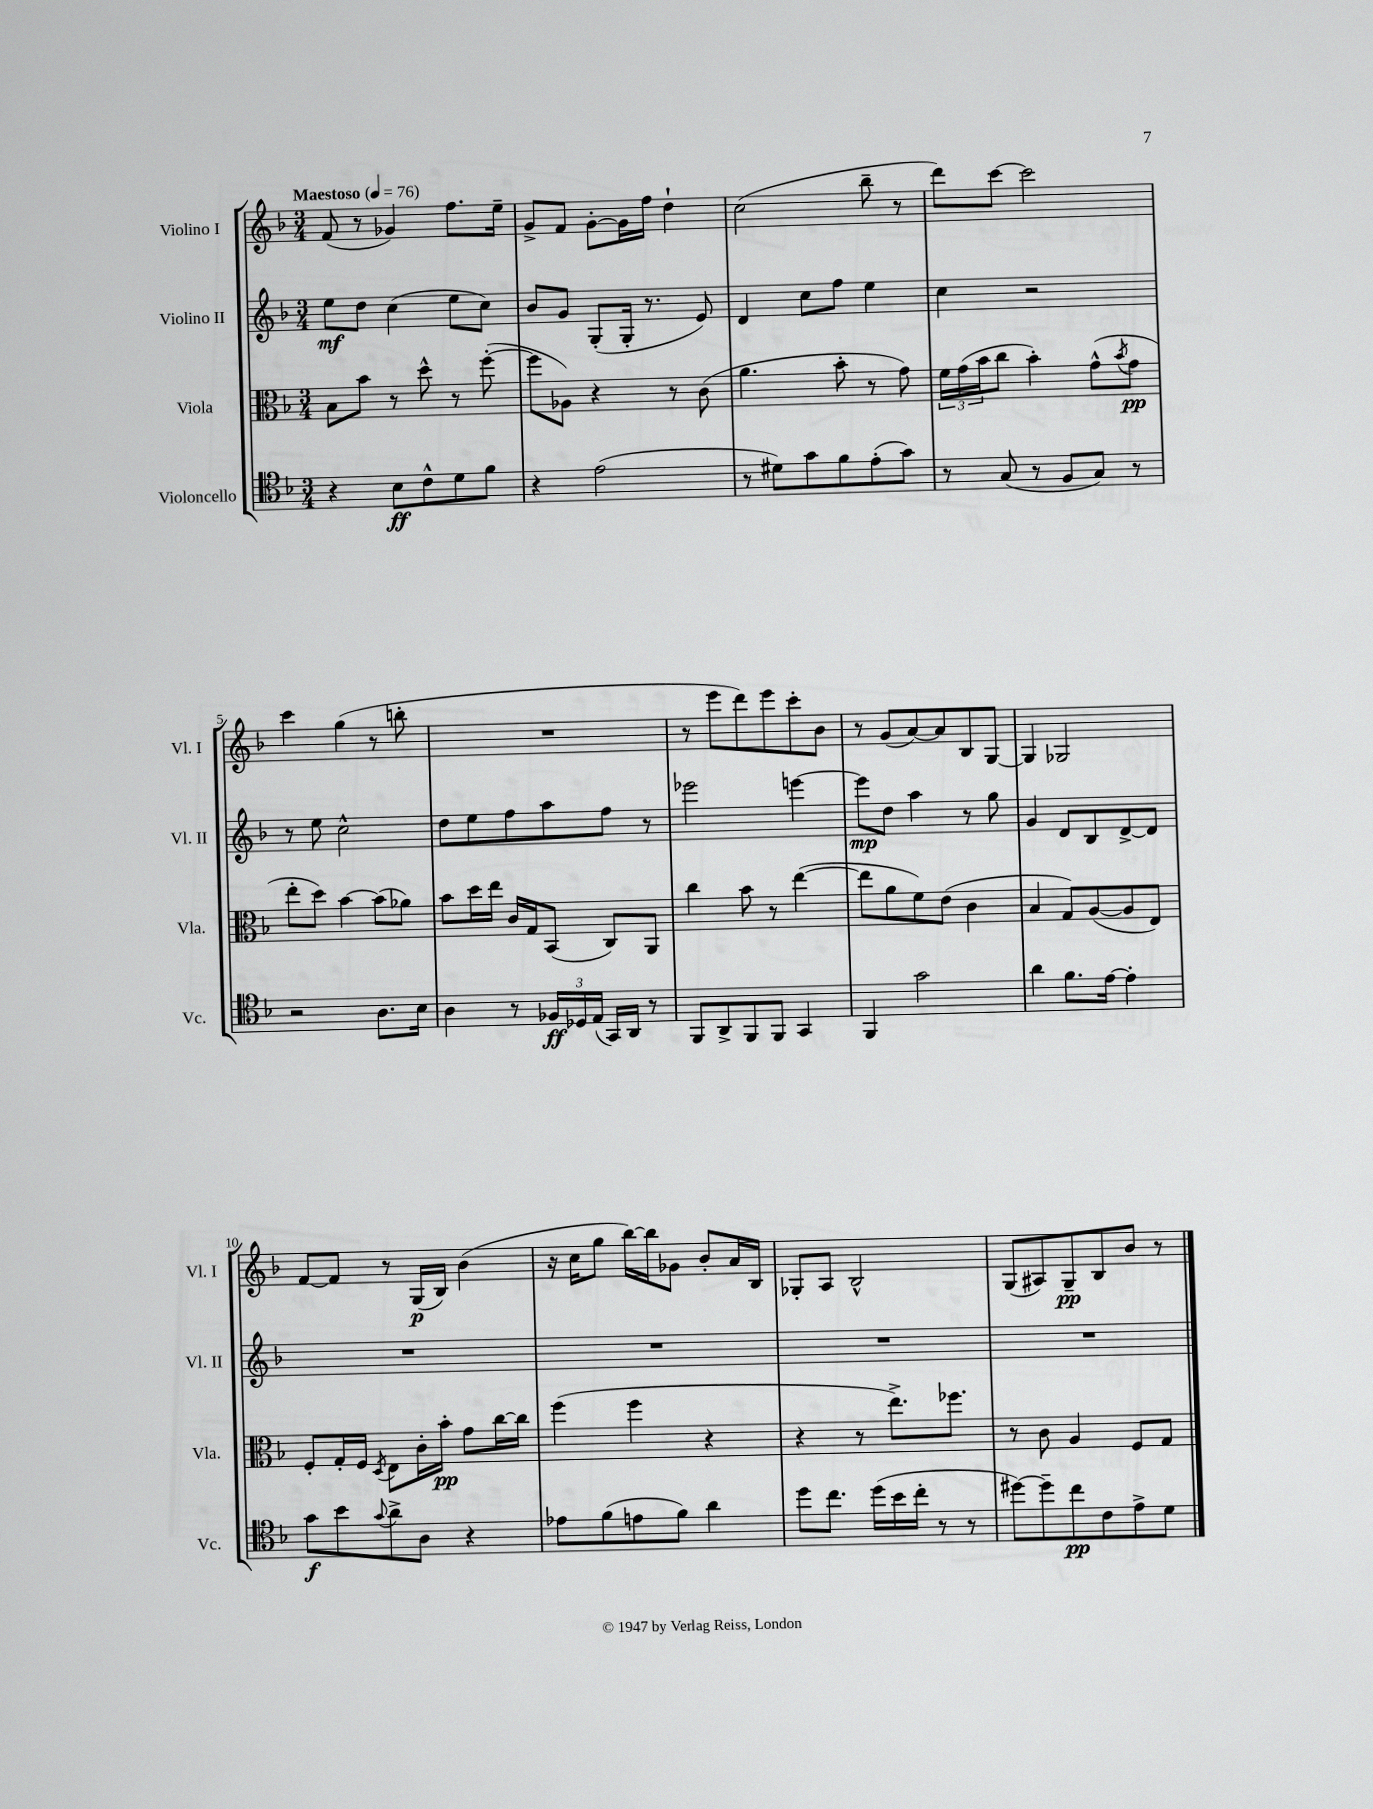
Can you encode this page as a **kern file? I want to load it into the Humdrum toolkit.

**kern	**kern	**kern	**kern
*staff4	*staff3	*staff2	*staff1
*clefC4	*clefC3	*clefG2	*clefG2
*k[b-]	*k[b-]	*k[b-]	*k[b-]
*M3/4	*M3/4	*M3/4	*M3/4
*MM76	*MM76	*MM76	*MM76
4r	8B-	8ee	(8f
.	8b-	8dd	8r
8B-	8r	(4cc	4g-)
8c^^	8dd^^	.	.
8d	8r	8ee	8.ff
8f	([8ff'	8cc)	.
.	.	.	16ee~
=	=	=	=
4r	8ff]	8b-	8g^
.	8A-)	8g	8f
(2e	4r	(8G'	[8g'
.	.	16G'	16g]
.	.	8.r	16ff
.	8r	.	4dd`
.	(8c	8e)	.
=	=	=	=
8r	4.a	4d	(2cc
8d#)	.	.	.
8g	.	8cc	.
8f	8b-'	8ff	.
(8e'	8r	4ee	8bb-~
8g)	8g)	.	8r
=	=	=	=
8r	24f	4cc	8ddd)
.	(24g	.	.
.	24b-	.	.
(8G	8cc	.	[8ccc
8r	4b-')	2r	2ccc]
8F	.	.	.
8G)	(8g^^	.	.
.	8qb-	.	.
8r	8g	.	.
=	=	=	=
2r	8ee'	8r	4ccc
.	8dd)	8ee	.
.	[4b-	2cc^^	(4gg
8.A	(8b-]	.	8r
.	8a-)	.	8bb'
16B-	.	.	.
=	=	=	=
4A	8b-	8dd	2.r
.	16dd	8ee	.
.	16ee	.	.
8r	16c	8ff	.
.	16G	.	.
24F-	(8BB-	8aa	.
24D-	.	.	.
(24E	.	.	.
16GG)	8C)	8ff	.
16AA	.	.	.
8r	8AA	8r	.
=	=	=	=
8FF	4cc	2eee-	8r
8AA^	.	.	8eee
8FF	8b-	.	8ddd)
8FF	8r	.	8eee
4GG	([4ee	[4eee	8ccc'
.	.	.	8b-
=	=	=	=
4FF	8ee]	8eee]	8r
.	8a	8dd	(8g
2g	8f)	4aa	[8a)
.	(8e	.	8a]
.	4c	8r	8B-
.	.	8gg	[8G
=	=	=	=
4a	4B-	4g	4G]
8.f	8G)	8d	2G-
.	([8A	8B-	.
[16e	.	.	.
4e']	8A]	[8d^	.
.	8E)	8d]	.
=	=	=	=
8g	8F'	2.r	[8f
8b-	16G'	.	8f]
.	16F	.	.
8qqg	8qD	.	.
8a^	8E	.	8r
8A	16c'	.	(16G
.	16b-'	.	16B-)
4r	8g	.	(4b-
.	[16cc	.	.
.	16cc]	.	.
=	=	=	=
8e-	(4ff	2.r	16r
.	.	.	16cc
(8f	.	.	8gg
8e	4ff	.	[16bb-)
.	.	.	16bb-]
8f)	.	.	8g-
4a	4r	.	8b-'
.	.	.	16a
.	.	.	16B-
=	=	=	=
8dd	4r	2.r	8G-'
8.cc	.	.	8A
.	8r	.	2B-^^
(16dd	.	.	.
16b-	8.ee^)	.	.
16cc'	.	.	.
8r	.	.	.
.	8.ff-	.	.
8r	.	.	.
=	=	=	=
[8dd#)	8r	2.r	(8G
8dd#~]	8c	.	8A#)
8cc	4A	.	8G~
8c	.	.	8B-
8e^	8F	.	8b-
8d	8G	.	8r
==	==	==	==
*-	*-	*-	*-
